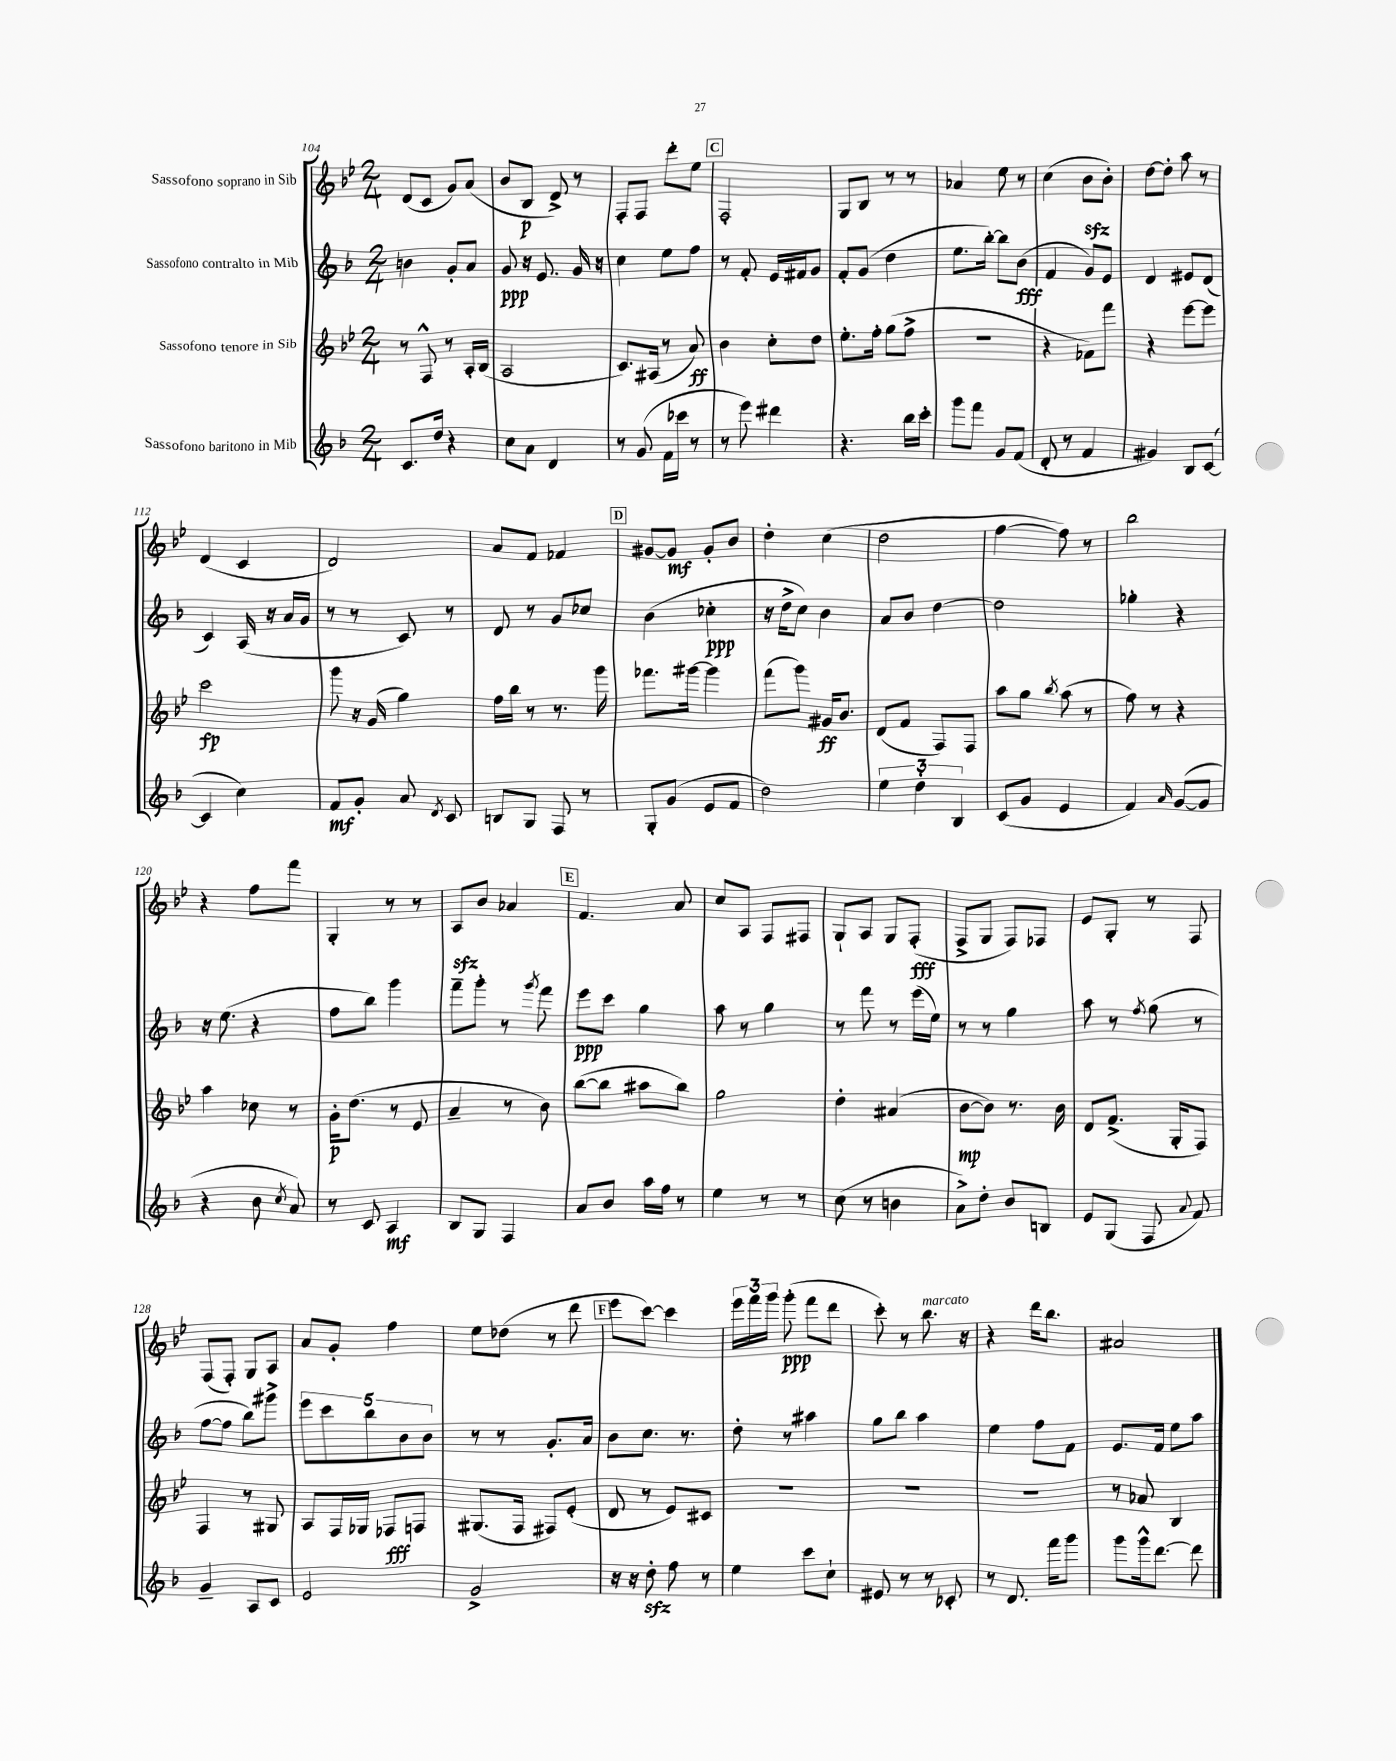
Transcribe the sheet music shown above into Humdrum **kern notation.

**kern	**kern	**kern	**kern
*staff4	*staff3	*staff2	*staff1
*clefG2	*clefG2	*clefG2	*clefG2
*k[b-]	*k[b-e-]	*k[b-]	*k[b-e-]
*M2/4	*M2/4	*M2/4	*M2/4
8.c	8r	4b	(8d
.	8F^^	.	8c
16dd	.	.	.
4r	8r	8g'	8g)
.	16A'	8a	(8a
.	(16B-	.	.
=	=	=	=
8cc	2A	8g	8b-
8a	.	16r	8B-
.	.	8.e	.
4d	.	.	8d^)
.	.	16g	8r
.	.	16r	.
=	=	=	=
8r	8.c)	4cc	8F'
(8g	.	.	8F
.	(16A#	.	.
16f	8r	8ee	8ddd'
16ccc-	.	.	.
8r	8a)	8ff	8ee-
=	=	=	=
8r	4b-	8r	2F'
8eee)	.	8f'	.
4ddd#	8cc'	16e	.
.	.	16f#	.
.	8dd	8g	.
=	=	=	=
4.r	8.ee-'	8f'	8G
.	.	(8g	8B-
.	16ff'	.	.
.	(8gg	4dd	8r
16bb-	8ff^	.	8r
16ccc'	.	.	.
=	=	=	=
8ggg	2r	8.ee	4a-
8fff	.	.	.
.	.	[16bb-')	.
8g	.	8bb-]	8ee-
(8f	.	(8b-	8r
=	=	=	=
8d'	4r	4f	(4cc
8r	.	.	.
4f	8f-)	8g)	8b-
.	8fff	8e	8b-')
=	=	=	=
4g#)	4r	4d	[8dd
.	.	.	8dd']
8B-	[8eee-	8e#	8aa
([8c	8eee-]	(8d	8r
=	=	=	=
4c]	2ccc	4c)	(4d
4cc)	.	(16A	4c
.	.	16r	.
.	.	16a	.
.	.	16g	.
=	=	=	=
8f	8ggg	8r	2d)
8g'	16r	8r	.
.	(16g	.	.
8a	4gg)	8c)	.
8qd	.	.	.
8c	.	8r	.
=	=	=	=
8B	16ff	8d	8a
.	16bb-	.	.
8G	8r	8r	8f
8F	8.r	8g	4f-
8r	.	8cc-	.
.	16ggg	.	.
=	=	=	=
8G'	8.fff-	(4b-	[8g#
(8g	.	.	8g#]
.	[16ggg#	.	.
8e	4ggg#]	4cc-'	8g#'
8f	.	.	8b-
=	=	=	=
2dd)	(8fff	16r	4dd'
.	.	16dd^	.
.	8ggg)	8cc)	.
.	16g#	4b-	(4cc
.	8.b-	.	.
=	=	=	=
6ee	(8d	8a	2dd
.	8f	8b-	.
6dd'	.	.	.
.	8F)	[4dd	.
6B-	.	.	.
.	8F	.	.
=	=	=	=
(8c	8aa	2dd]	[4ff
8g	8gg	.	.
.	8qbb-	.	.
4e	(8aa	.	8ff])
.	8r	.	8r
=	=	=	=
4f)	8ff)	4gg-'	2bb-
.	8r	.	.
16qqa	.	.	.
([8g	4r	4r	.
8g]	.	.	.
=	=	=	=
4r	4aa	16r	4r
.	.	(8.ee	.
8b-	8cc-	4r	8ff
8qcc	.	.	.
8a)	8r	.	8fff
=	=	=	=
8r	16g'	8ff	4G'
.	(8.dd	.	.
8c	.	8bb-)	.
4A	8r	4ggg	8r
.	8e-	.	8r
=	=	=	=
8B-	4a~	8fff~	8A
8G	.	8ggg'	8b-
4F	8r	8r	4a-
.	.	8qggg	.
.	8b-)	8fff	.
=	=	=	=
8a	([8bb-	8eee	4.f
8b-	8bb-]	8ccc	.
16aa	8aa#	4gg	.
16ff	.	.	.
8r	8bb-)	.	8a
=	=	=	=
4ee	2gg	8aa	8cc
.	.	8r	8A
8r	.	4gg	8F
8r	.	.	8F#
=	=	=	=
(8cc	4dd'	8r	8G`
8r	.	8fff	8A
4b	(4a#	8r	8G
.	.	(16eee	(8F'
.	.	16ee)	.
=	=	=	=
8a^)	[8b-	8r	8F^
8dd'	8b-])	8r	8G
8b-	8.r	4gg	8F)
8B	.	.	8F-
.	16b-	.	.
=	=	=	=
8e	8d	8aa	8e-
(8G	(8.f^	8r	8G'
.	.	8qff	.
8F	.	(8gg	8r
.	16G'	.	.
8qqa	.	.	.
8f)	8F)	8r	8F
=	=	=	=
4g~	4F	[8ff	(8F
.	.	8ff]	8F')
8A	8r	8bb-)	8G
8c	8G#	8ggg#^	8A
=	=	=	=
2e	8A	10eee	8a
.	.	10ccc	.
.	16F	.	8g'
.	16G-	.	.
.	.	10bb-	.
.	8F-	.	4ff
.	.	10b-	.
.	8F	.	.
.	.	10b-	.
=	=	=	=
2g^	(8.G#	8r	8ee-
.	.	8r	(8dd-
.	16F	.	.
.	8F#)	8.g'	8r
.	(8e-'	.	8ddd
.	.	16a	.
=	=	=	=
16r	8d	8b-	8eee-
16r	.	.	.
8dd'	8r	8.cc	[8ccc)
8ff	8e-)	.	4ccc]
.	.	8.r	.
8r	8c#	.	.
=	=	=	=
4ee	2r	8dd'	24eee-
.	.	.	24fff
.	.	.	24ggg
.	.	8r	(8ggg'
8ccc	.	4aa#	8fff
8cc`	.	.	8ddd
=	=	=	=
8e#	2r	8gg	8ccc')
8r	.	8bb-	8r
8r	.	4aa	8.bb-
8c-'	.	.	.
.	.	.	16r
=	=	=	=
8r	2r	4ee	4r
8.d	.	.	.
.	.	8ff	16ddd
16fff	.	.	8.bb-
8ggg	.	8f	.
=	=	=	=
8ggg	8r	8.e	2a#
16ggg^^	8a-	.	.
[8.ddd	.	16f	.
.	4B-	8ee	.
8ddd]	.	8aa	.
==	==	==	==
*-	*-	*-	*-
